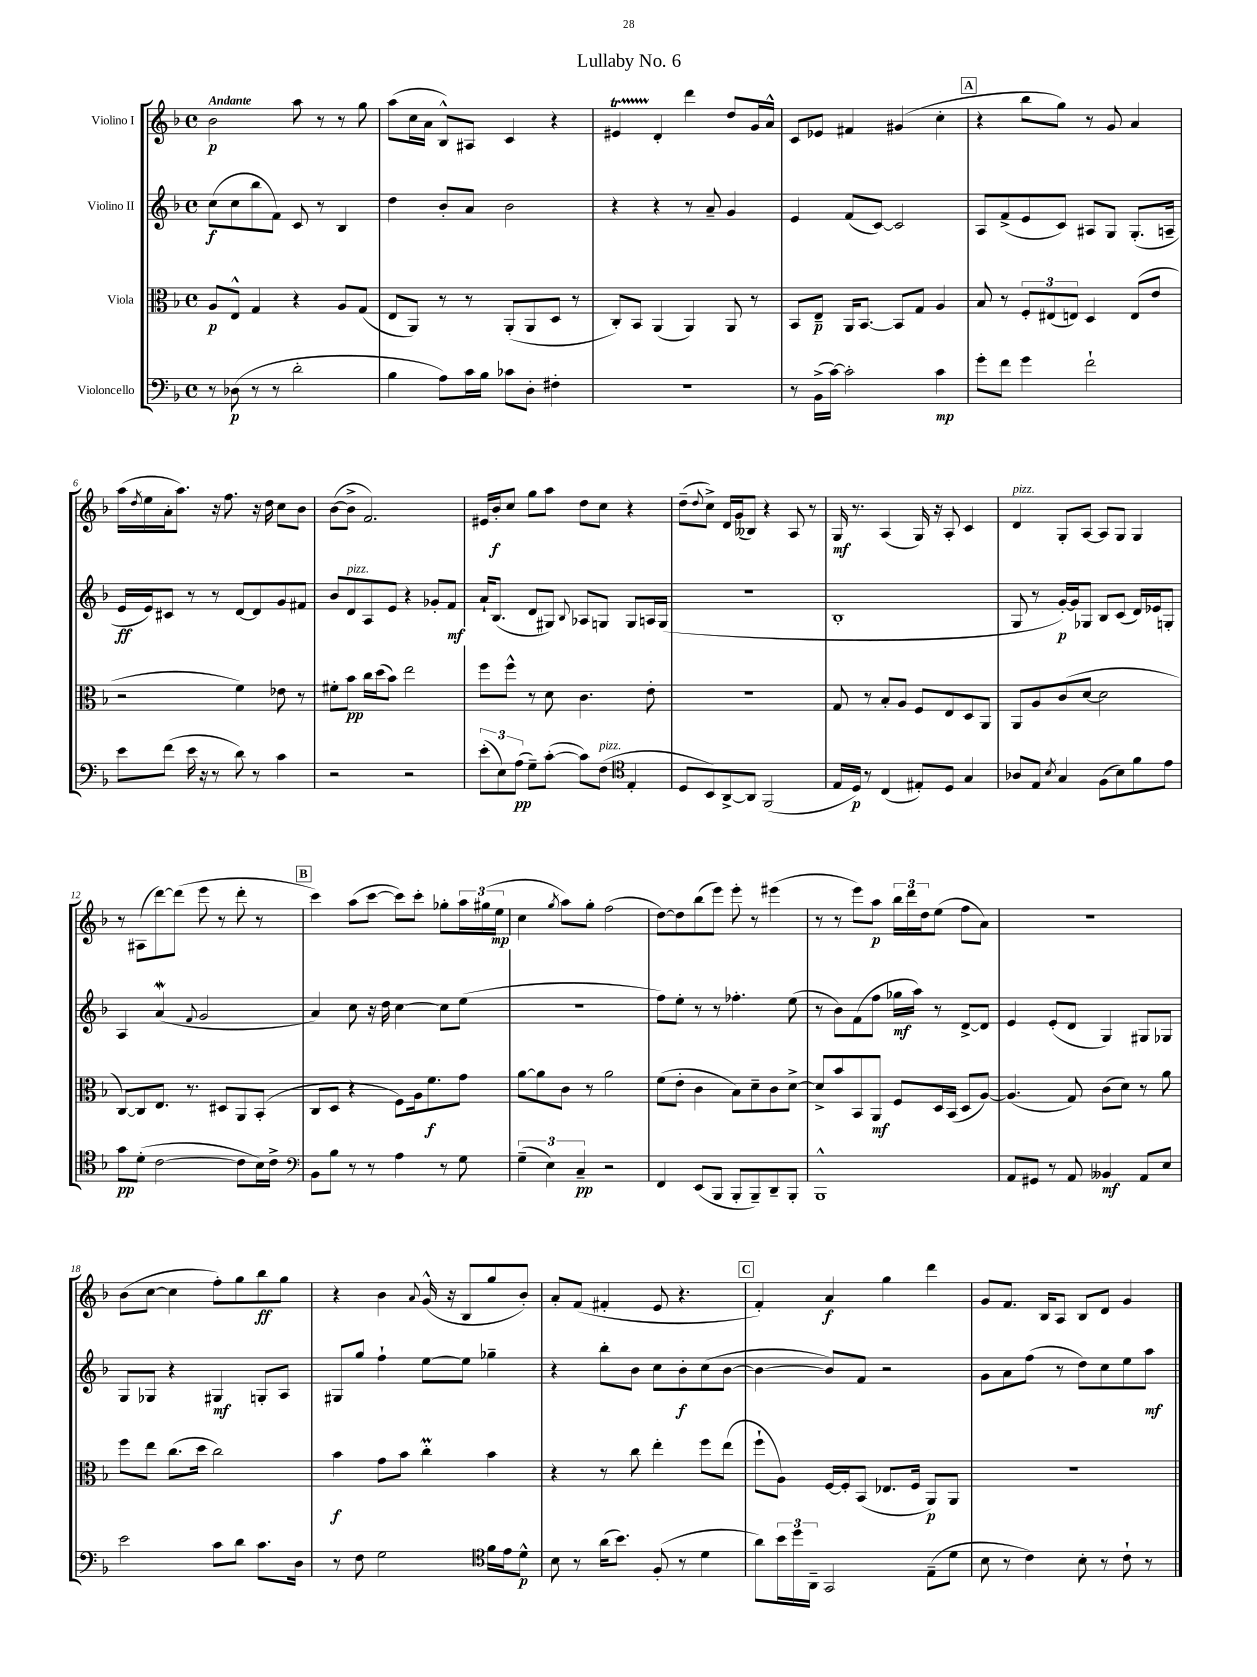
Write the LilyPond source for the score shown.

\header { title = "Lullaby No. 6" }
<<
\new StaffGroup <<
\new Staff = "s0" \with { instrumentName = "Violino I" } {
    \clef treble \key f \major \defaultTimeSignature \time 4/4 \tempo "Andante"
    bes'2\p a''8 r8 r8 g''8 |
    a''8( c''16 a'16 bes8-^) ais8 c'4 r4 |
    eis'4\startTrillSpan d'4-.\stopTrillSpan d'''4 d''8 g'16 a'16-^ |
    c'8 ees'8 fis'4 gis'4( c''4-. |
    \mark \markup { \box "A" } r4 bes''8 g''8) r8 g'8 a'4 |
    a''16( \acciaccatura { d''8 } e''16 a'16-. a''8.) r16 f''8. r16 d''16 c''8 bes'8 |
    bes'8~( bes'8-> f'2.) |
    eis'16 bes'16-.\f c''8 g''8 a''8 d''8 c''8 r4 |
    d''8--( \appoggiatura { d''8 } c''8->) d'16 g'16( beses8) r4 a8 r8 |
    g16\mf r8. a4( g16) r16 a8-. c'4 |
    d'4^\markup { \italic "pizz." } g8-. a8~ a8 g8 g4 |
    r8 ais8( d'''8~) d'''8( e'''8 r8 d'''8-. r8 |
    \mark \markup { \box "B" } c'''4) a''8( c'''8~ c'''8) c'''8-. ges''8-. \tuplet 3/2 { a''16 gis''16( e''16\mp } |
    c''4 \acciaccatura { g''8 } a''8) g''8-. f''2( |
    d''8~) d''8 bes''8( e'''8) e'''8-. r8 eis'''4( |
    r8 r8 e'''8) a''8\p \tuplet 3/2 { bes''16 d'''16 d''16 } e''8( f''8 a'8) |
    R1 |
    bes'8( c''8~ c''4 f''8-.) g''8 bes''8\ff g''8 |
    r4 bes'4 \appoggiatura { a'8 } g'16-^( r16 bes8 g''8 bes'8-.) |
    a'8-. f'8( fis'4-. e'8 r4. |
    \mark \markup { \box "C" } f'4-.) a'4\f g''4 d'''4 |
    g'8 f'8. bes16 a8 bes8 d'8 g'4 \bar "|." |
}
\new Staff = "s1" \with { instrumentName = "Violino II" } {
    \clef treble \key f \major \defaultTimeSignature \time 4/4
    c''8\f( c''8 bes''8 f'8) c'8 r8 bes4 |
    d''4 bes'8-. a'8 bes'2 |
    r4 r4 r8 a'8-- g'4 |
    e'4 f'8( c'8~) c'2 |
    \mark \markup { \box "A" } a8 f'8->( e'8 c'8) ais8 g8 g8.-.( a16-- |
    e'16\ff e'16) cis'8 r8 r8 d'8~ d'8 g'8 fis'8 |
    bes'8 d'8^\markup { \italic "pizz." } a8 e'8 r4 ges'8-. f'8\mf |
    a'16-! bes8.( d'8 gis8) \appoggiatura { bes8 } aes8 g8 g8 a16 g16( |
    R1 |
    bes1-. |
    g8 r8 g'16~-.\p) g'16 ges8 bes8 c'8( d'16) ees'16 g8-. |
    a4 a'4\mordent( \appoggiatura { f'8 } g'2 |
    \mark \markup { \box "B" } a'4) c''8 r16 d''16 c''4~ c''8 e''8( |
    R1 |
    f''8) e''8-. r8 r8 fes''4.-. e''8( |
    r8 bes'8) f'8( f''8 ges''16\mf a''16) r8 d'8~-> d'8 |
    e'4 e'8-.( d'8 g4) gis8 ges8 |
    g8 ges8 r4 gis4\mf g8-. a8 |
    gis8 g''8 f''4-! e''8~ e''8 ges''4-- |
    r4 bes''8-. bes'8 c''8 bes'8-.\f c''8( bes'8~ |
    \mark \markup { \box "C" } bes'4~ bes'8) f'8 r2 |
    g'8 a'8 f''8( r8 d''8) c''8 e''8 a''8\mf \bar "|." |
}
\new Staff = "s2" \with { instrumentName = "Viola" } {
    \clef alto \key f \major \defaultTimeSignature \time 4/4
    a8\p e8-^ g4 r4 a8 g8( |
    e8 a,8) r8 r8 a,8-.( a,8 d8 r8 |
    c8-.) bes,8 a,4( a,4) a,8 r8 |
    bes,8 e8--\p a,16 bes,8.~ bes,8 g8 a4 |
    \mark \markup { \box "A" } bes8 r8 \tuplet 3/2 { f8-. eis8( e8) } d4 e8( e'8 |
    r2 f'4) ees'8 r8 |
    fis'8-. bes'8\pp c''16 d''16( bes'8) e''2 |
    f''8 f''8-^ r8 d'8 c'4. e'8-. |
    R1 |
    g8 r8 bes8-. a8 f8 e8 d8 a,8 |
    a,8 a8 c'8( d'8~ d'2 |
    c8~) c8 e8. r8. dis8 a,8 bes,8-.( |
    \mark \markup { \box "B" } c8 d8 r4 f8) a16 f'8.\f g'8 |
    a'8~ a'8 c'8 r8 a'2 |
    f'8( e'8-. c'4 bes8) d'8-- c'8 d'8~-> |
    d'8-> bes'8 bes,8 a,8\mf f8 d16 bes,16( d8 a8~) |
    a4.( g8) c'8( d'8) r8 a'8 |
    f''8 e''8 c''8.( d''16 c''2) |
    bes'4\f g'8 bes'8 c''4-.\prall bes'4 |
    r4 r8 c''8 e''4-. f''8 e''8( |
    \mark \markup { \box "C" } f''8-! a8) f16~ f16-. bes,8( ees8. f16 a,8\p) a,8 |
    R1 \bar "|." |
}
\new Staff = "s3" \with { instrumentName = "Violoncello" } {
    \clef bass \key f \major \defaultTimeSignature \time 4/4
    r8 des8\p( r8 r8 d'2-. |
    bes4 a8) c'16 bes16 ces'8 d8-. fis4-. |
    r1 |
    r8 bes,16->( c'16~) c'2-. c'4\mp |
    \mark \markup { \box "A" } g'8-. f'8 g'4 f'2-! |
    e'8 f'8( e'16 r16 r8 d'8) r8 c'4 |
    r2 r2 |
    \tuplet 3/2 { e'8-.( e8) a8\pp( } g8--) c'8~-.( c'8) f8^\markup { \italic "pizz." }( \clef tenor e4-. |
    d8 bes,8) a,8~-> a,8 f,2( |
    e16 d16\p) r8 c4( eis8-.) d8 g4 |
    aes8 e8 \acciaccatura { bes8 } g4 f8( bes8) f'8 e'8 |
    g'8\pp d'8-.( c'2~ c'8 bes16) c'16-> |
    \mark \markup { \box "B" } \clef bass bes,8 bes8 r8 r8 a4 r8 g8 |
    \tuplet 3/2 { g4--( e4) c4--\pp } r2 |
    f,4 e,8( bes,,8 bes,,8-. bes,,8--) d,8-- bes,,8-. |
    bes,,1-^ |
    a,8 gis,8 r8 a,8 beses,4\mf a,8 e8 |
    e'2 c'8 d'8 c'8. d16 |
    r8 f8 g2 \clef tenor f'16 e'16 d'8-^\p |
    bes8 r8 a'16( bes'8.) f8-.( r8 d'4 |
    \mark \markup { \box "C" } a'8) \tuplet 3/2 { bes'16 d''16 a,16-- } g,2 e8--( d'8 |
    bes8 r8 c'4) bes8-. r8 c'8-! r8 \bar "|." |
}
>>
>>
